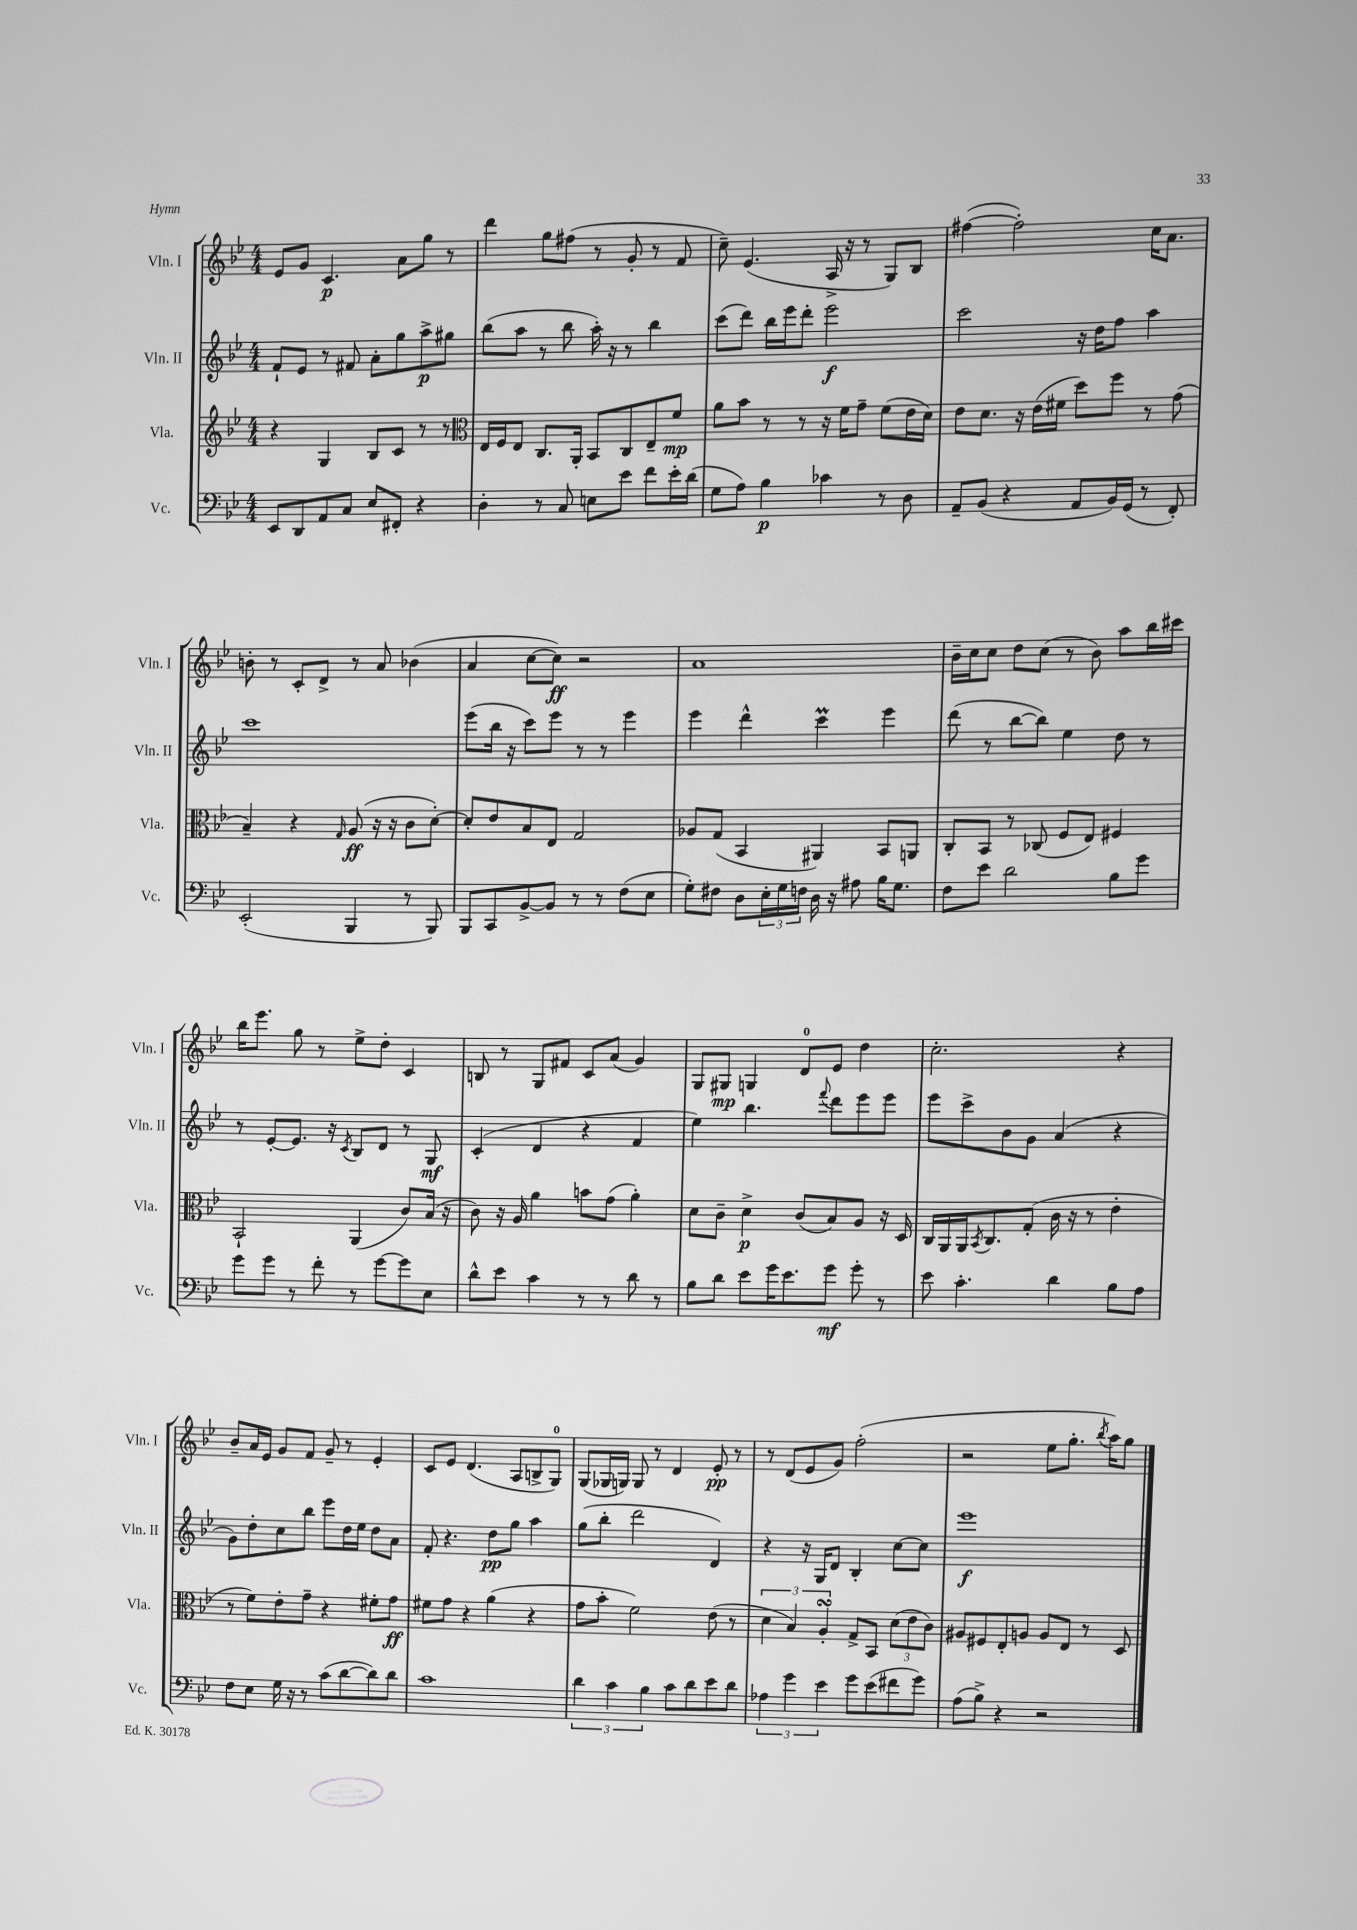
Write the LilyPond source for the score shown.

<<
\new StaffGroup <<
\new Staff = "s0" \with { instrumentName = "Vln. I" shortInstrumentName = "Vln. I" } {
    \clef treble \key bes \major \numericTimeSignature \time 4/4
    ees'8 g'8 c'4.\p a'8 g''8 r8 |
    d'''4 g''8 fis''8( r8 g'8-. r8 f'8 |
    c''8--) ees'4.( a16-> r16 r8 g8) bes8 |
    fis''4~( fis''2-.) c''16 a'8. |
    b'8-. r8 c'8-. d'8-> r8 a'8 bes'4( |
    a'4 c''8~ c''8\ff) r2 |
    a'1 |
    bes'16-- c''16 c''8 d''8 c''8( r8 bes'8) a''8 bes''16 cis'''16 |
    bes''16 ees'''8. g''8 r8 ees''8-> d''8-. c'4 |
    b8 r8 g8 fis'8 c'8 a'8( g'4) |
    g8 gis8\mp g4 d'8-0 ees'8 d''4 |
    c''2.-. r4 |
    bes'8-- a'16 ees'16 g'8 f'8 g'8-- r8 ees'4-. |
    c'8 ees'8 d'4.( a8 b8-> g8-0) |
    g8( ges16 g16) g8 r8 d'4 ees'8-.\pp r8 |
    r8 d'8( ees'8 g'8) f''2-.( |
    r2 ees''8 g''8.-. \acciaccatura { bes''8 } a''16) g''8 \bar "|." |
}
\new Staff = "s1" \with { instrumentName = "Vln. II" shortInstrumentName = "Vln. II" } {
    \clef treble \key bes \major \numericTimeSignature \time 4/4
    f'8-! ees'8 r8 fis'8 a'8-. g''8 a''8->\p gis''8 |
    bes''8( a''8 r8 bes''8 a''16-.) r16 r8 bes''4 |
    c'''8( d'''8) bes''16 ees'''16 d'''8-. ees'''2\f |
    c'''2 r16 d''16 f''8 a''4 |
    c'''1 |
    ees'''8( bes''16 r16 c'''8) ees'''8 r8 r8 ees'''4 |
    ees'''4 d'''4-^ c'''4\prall ees'''4 |
    d'''8( r8 bes''8~ bes''8) ees''4 d''8 r8 |
    r8 ees'8~-. ees'8. r16 \acciaccatura { c'8 } bes8 d'8 r8 g8\mf |
    c'4-.( d'4 r4 f'4 |
    ees''4) bes''4. \appoggiatura { f'''8 } d'''8 ees'''8 ees'''8 |
    ees'''8 c'''8-> bes'8 g'8 a'4( r4 |
    g'8) d''8-. c''8 bes''8 ees'''8 d''16 ees''16 d''8 a'8 |
    f'8-. r4. d''8\pp g''8 a''4 |
    g''8( bes''8-. d'''2 d'4) |
    r4 r16 g16 d'8 bes4-. c''8~ c''8 |
    ees'''1\f \bar "|." |
}
\new Staff = "s2" \with { instrumentName = "Vla." shortInstrumentName = "Vla." } {
    \clef treble \key bes \major \numericTimeSignature \time 4/4
    r4 g4 bes8 c'8 r8 r8 |
    \clef alto ees16 f16 ees8 c8. a,16-. bes,8 c8 ees8-- f'8\mp |
    a'8 bes'8 r8 r8 r16 f'16 g'8-- f'8( ees'16 d'16) |
    ees'8 d'8. r16 ees'16( fis'16 d''8) f''8 r8 g'8( |
    bes4--) r4 \grace { g16 } a8\ff( r16 r16 c'8 d'8~-.) |
    d'8-. ees'8 bes8 ees8 g2 |
    aes8 g8( bes,4 ais,4) bes,8 a,8 |
    c8-. bes,8 r8 ces8( f8 ees8) fis4 |
    bes,2-! a,4( c'8) bes16( r16 |
    c'8) r16 a16 a'4 b'8 g'8( a'4-.) |
    d'8 c'8-- d'4->\p c'8( bes8) a8 r16 d16 |
    c16 a,16 a,16 \acciaccatura { bes,8 } c8. g8-.( c'16 r16 r8 ees'4-. |
    r8 f'8) ees'8-. g'8-- r4 fis'8-. g'8\ff |
    fis'8 g'8 r4 a'4( r4 |
    g'8 bes'8-. f'2) ees'8( r8 |
    \tuplet 3/2 { d'4 bes4) a4-.\turn } g8-> bes,8 \tuplet 3/2 { d'8( ees'8 c'8) } |
    ais8 fis8 ees8-. a8 a8 ees8 r8 d8 \bar "|." |
}
\new Staff = "s3" \with { instrumentName = "Vc." shortInstrumentName = "Vc." } {
    \clef bass \key bes \major \numericTimeSignature \time 4/4
    ees,8 d,8 a,8 c8 ees8 fis,8-. r4 |
    d4-. r8 c8 e8 ees'8 f'8 ees'16-. d'16( |
    g8 a8) bes4\p ces'4 r8 d8 |
    a,8-- bes,8( r4 a,8 bes,16) g,16( r8 f,8-.) |
    ees,2-.( bes,,4 r8 bes,,8) |
    bes,,8 c,8 bes,8~-> bes,8 r8 r8 f8( ees8 |
    g8-.) fis8 d8 \tuplet 3/2 { ees16-. g16 f16 } d16 r16 ais8 bes16 g8. |
    f8 ees'8 d'2 bes8 g'8 |
    g'8 g'8 r8 f'8-. r8 g'8~ g'8 ees8 |
    d'8-^ ees'8 c'4 r8 r8 d'8 r8 |
    bes8 d'8 ees'8 g'16 ees'8. g'8\mf g'8-. r8 |
    ees'8 c'4.-. d'4 bes8 a8 |
    f8 ees8 g16 r16 r8 c'8( d'8~ d'8) d'8 |
    c'1 |
    \tuplet 3/2 { d'4 c'4 bes4 } c'8 d'8 ees'8 d'8 |
    \tuplet 3/2 { aes4 g'4 ees'4 } g'8 ees'8( fis'8 g'8) |
    a8( bes8->) r4 r2 \bar "|." |
}
>>
>>
\layout { \context { \Score \remove "Bar_number_engraver" } }
